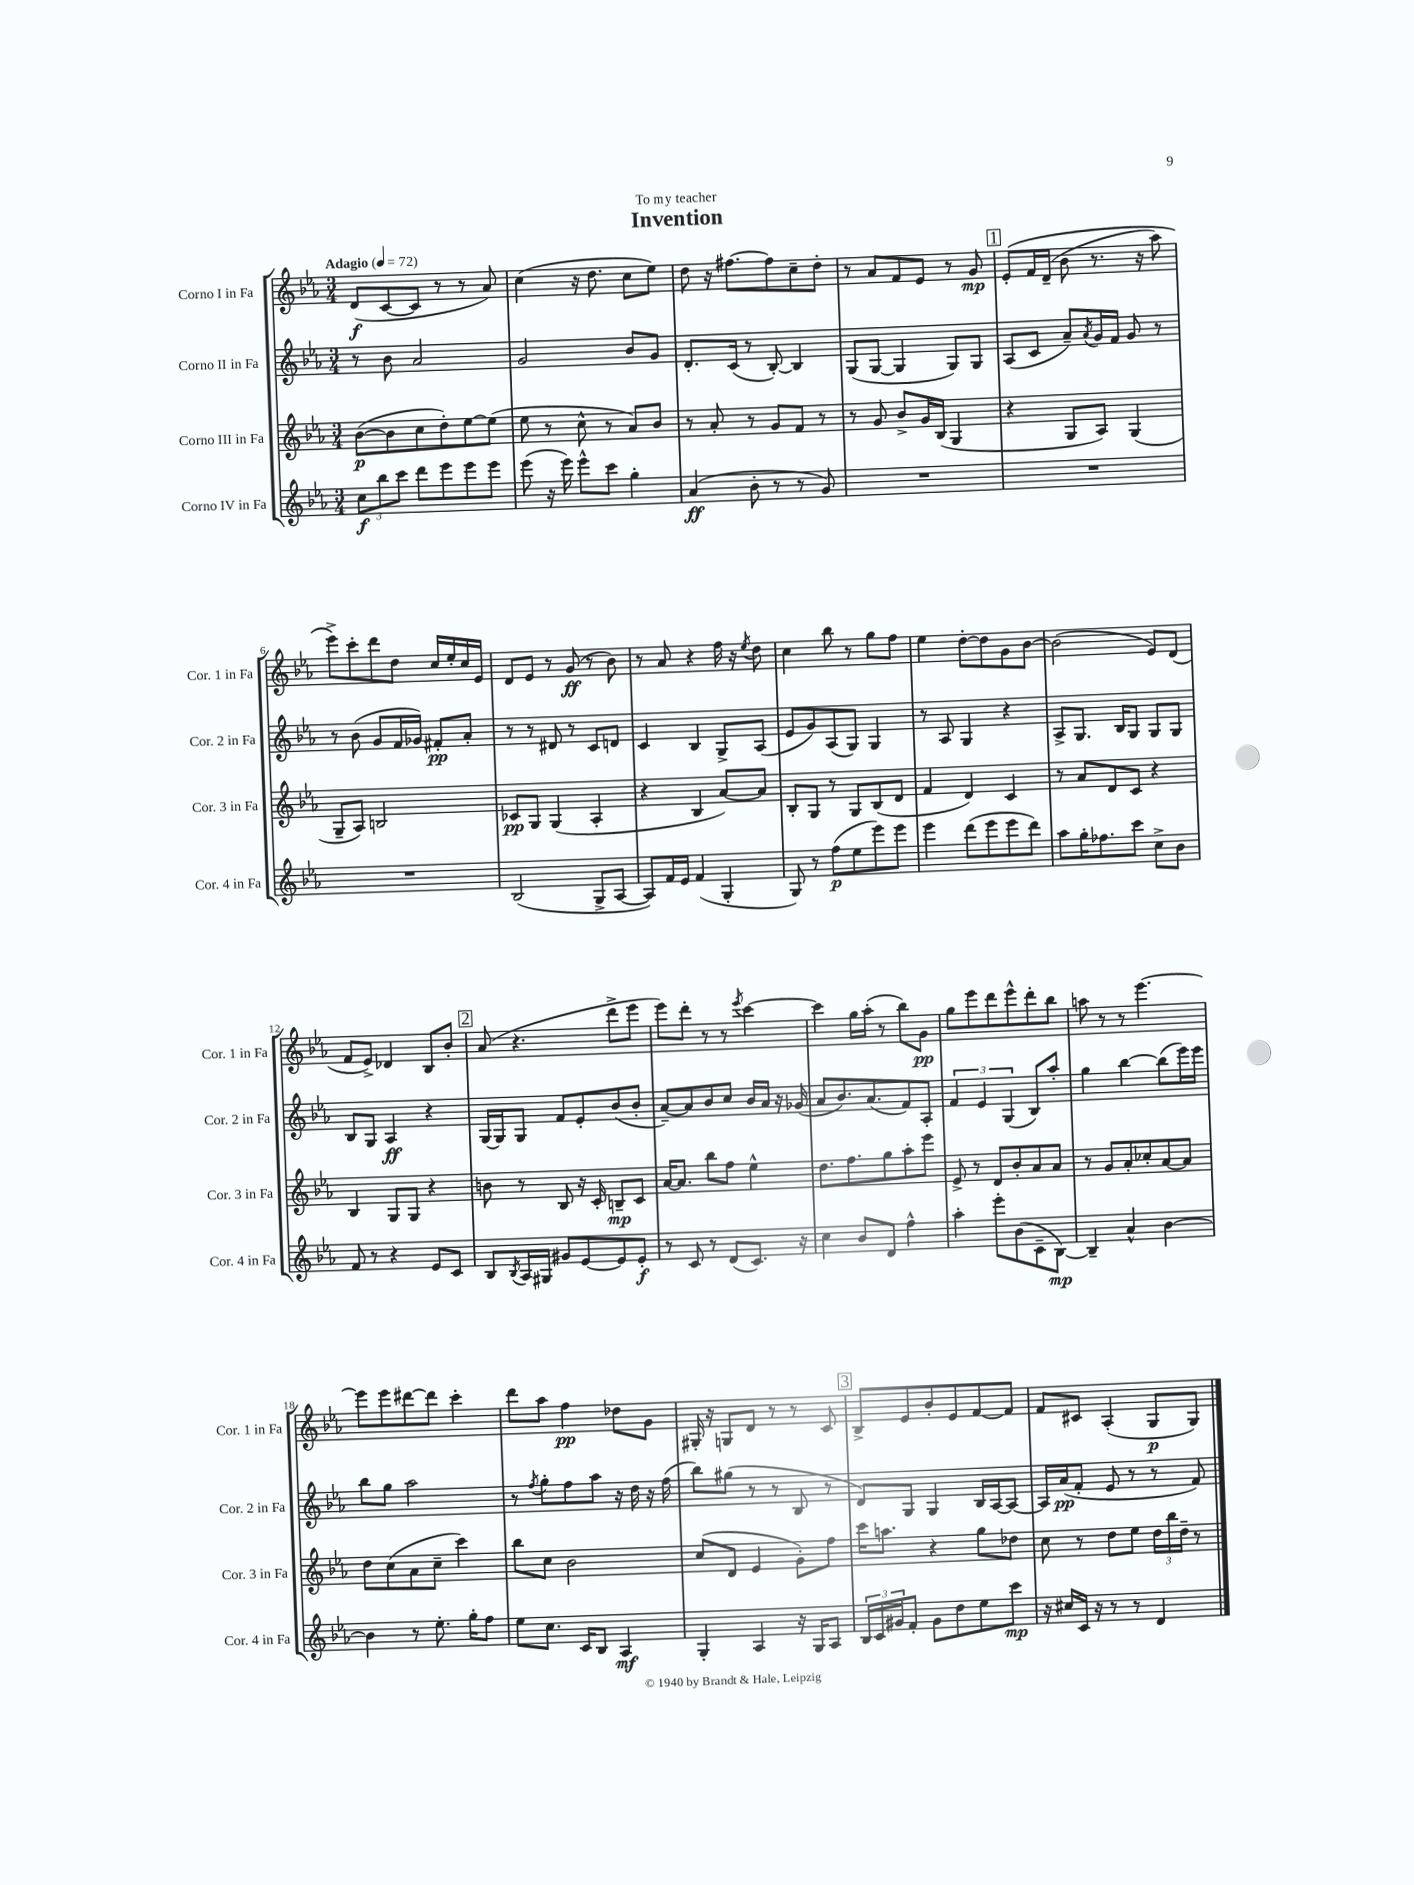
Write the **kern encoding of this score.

**kern	**kern	**kern	**kern
*staff4	*staff3	*staff2	*staff1
*clefG2	*clefG2	*clefG2	*clefG2
*k[b-e-a-]	*k[b-e-a-]	*k[b-e-a-]	*k[b-e-a-]
*M3/4	*M3/4	*M3/4	*M3/4
*MM72	*MM72	*MM72	*MM72
12cc	([8b-	8r	(8d
12bb-	.	.	.
.	8b-]	8b-	[8c
12ccc	.	.	.
8ddd	8cc	2a-	8c]
8eee-	8dd')	.	8r
8eee-	[8ee-	.	8r
8eee-	(8ee-]	.	8a-)
=	=	=	=
(8eee-	8ee-	2g	(4cc
16r	8r	.	.
16eee-)	.	.	.
8eee-^^	8cc^^	.	16r
.	.	.	8.dd
8ccc	8r	.	.
4gg'	8a-)	8b-	8cc
.	8b-	8g	8ee-)
=	=	=	=
(4a-	8r	8.d'	8dd
.	8a-'	.	16r
.	.	(16c	[8.ff#
8b-'	8r	8r	.
8r	8g	[8B-')	8ff#]
8r	8f	4B-]	8cc~
8g)	8r	.	8dd'
=	=	=	=
2.r	8r	(8G	8r
.	8g	[8G	8a-
.	8b-^	4G]	8f
.	16g	.	8e-
.	(16B-	.	.
.	4G	8G)	8r
.	.	8G	8g
=	=	=	=
2.r	4r	(8A-	&(8e-'
.	.	8c	16f
.	.	.	(16d~
.	8G	8a-~)	8b-
.	.	8qa-	.
.	8A-)	16g	8.r
.	.	16f	.
.	(4G	8g	.
.	.	.	16r
.	.	8r	8aa-)
=	=	=	=
2.r	8G~	8r	8eee-^&)
.	8A-)	(8b-	8ccc'
.	2B	8g	8ddd
.	.	16f	8dd
.	.	16g-)	.
.	.	8f#'	16cc
.	.	.	16ee-'
.	.	8a-'	16cc
.	.	.	16e-
=	=	=	=
(2B-	8c-	8r	8d
.	8G	8r	8e-
.	(4G	8d#	8r
.	.	8r	(8g
8G^	4A-'	8c	8r
[8A-	.	8d	8b-)
=	=	=	=
8A-])	4r	4c	8r
16f	.	.	8a-
16e-	.	.	.
(4f	4B-	4B-	4r
4G'	[8a-)	8G^	16ff
.	.	.	16r
.	.	.	8qee-
.	8a-]	(8A-	8dd
=	=	=	=
8G)	8B-'	8e-	4cc
8r	8G	8g)	.
(8ff	8r	(8A-	8bb-
8ee-	8G	8G)	8r
8eee-)	(8B-	4G	8gg
8eee-	8d	.	8ff
=	=	=	=
4eee-	4f	8r	4ee-
.	.	8A-	.
(8ddd	4d)	4G	[8dd'
8eee-	.	.	8dd]
8eee-	4c	4r	8g
8ddd)	.	.	[8b-
=	=	=	=
8aa-	8r	8A-^	(2b-]
16gg'	8a-	8.G	.
8.ff-	.	.	.
.	8d	.	.
.	.	16B-	.
8ccc	8c	8G	.
8cc^	4r	8G	8e-)
8b-	.	8G	(8d
=	=	=	=
8f	4B-	8B-	8f
8r	.	8G	8e-^)
4r	8G	4A-	4d-
.	8G	.	.
8e-	4r	4r	8B-
8c	.	.	8b-'
=	=	=	=
8B-	8b	[16G	(8a-
.	.	16G]	.
8qB-	.	.	.
16A-	8r	8G	4.r
16G#	.	.	.
8g#	8B-	8f	.
[8e-	16r	8e-'	.
.	16c'	.	.
8e-]	8B~	(8b-	8ddd^
8e-'	8c	8b-'	8eee-
=	=	=	=
8r	[16a-	[8a-~)	8eee-)
.	8.a-]	.	.
8c	.	8a-]	8ddd'
8r	8bb-	8b-	8r
(8d	8ff	8cc	8r
.	.	.	8qeee-
8.c)	4ee-^^	16b-	[4ccc
.	.	16a-	.
.	.	16r	.
16r	.	(16g-	.
=	=	=	=
4cc	8.dd	8a-	4ccc]
.	.	8.b-)	.
.	8.ff	.	.
8b-	.	.	16gg
.	.	(8.a-	(16aa-'
8d	8gg	.	8r
4ff^^	8aa-'	8f)	8bb-)
.	8eee-	8A-'	8g
=	=	=	=
4aa-'	8e-^	6f	8gg
.	8r	.	8eee-
.	.	6e-	.
8eee-'	8d	.	8ddd
.	.	(6G	.
(8b-	8b-'	.	8eee-^^
8c~	8a-	8B-)	8ddd'
[8B-)	8a-	8aa-'	8bb-
=	=	=	=
4B-~]	8r	4gg	8aa
.	8g	.	8r
4a-^^	8a-'	[4bb-	8r
.	8cc-'	.	[4.eee-
[4b-	[8a-	(8bb-]	.
.	8a-]	16eee-)	.
.	.	16eee-	.
=	=	=	=
4b-]	8dd	8bb-	8eee-]
.	(8cc	8gg	8eee-
8r	8a-	2aa-	[8ddd#
8.ee-'	8cc~	.	8ddd#]
.	4ccc)	.	4ccc'
16gg'	.	.	.
8ff	.	.	.
=	=	=	=
8ee-	8bb-	8r	8ddd
.	.	8qff	.
8.cc	8cc	8gg'	8aa-
.	2b-	8ff	4ff
16c	.	.	.
8B-	.	8aa-	.
4A-	.	16r	8dd-
.	.	16dd	.
.	.	16r	8g
.	.	(16ff	.
=	=	=	=
4G'	(8cc	8bb-)	16G#'
.	.	.	16r
.	8d	(8gg#	8G
4A-	4e-	8r	8d
.	.	8r	8r
16r	8g')	8B-	8r
16G	.	.	.
8A-	8ff	8r	8c
=	=	=	=
24B-	16ccc	8d)	8B-^
24c	.	.	.
.	8.aa	.	.
24g#	.	.	.
8f'	.	8G	8e-
8g#	4r	4G	8b-'
8dd	.	.	8e-
8ee-	8gg	16B-	[8f
.	.	[16A-	.
8ccc	8dd-	8A-_	8f]
=	=	=	=
16r	8cc	16A-]	8f
16cc#	.	(16a-	.
16c	8r	8f'	8c#
16r	.	.	.
8r	8dd	8e-	(4A-'
8r	8ee-	8r	.
4d	24dd	8r	8G
.	24bb-	.	.
.	24dd~	.	.
.	8r	8f)	8G)
==	==	==	==
*-	*-	*-	*-
